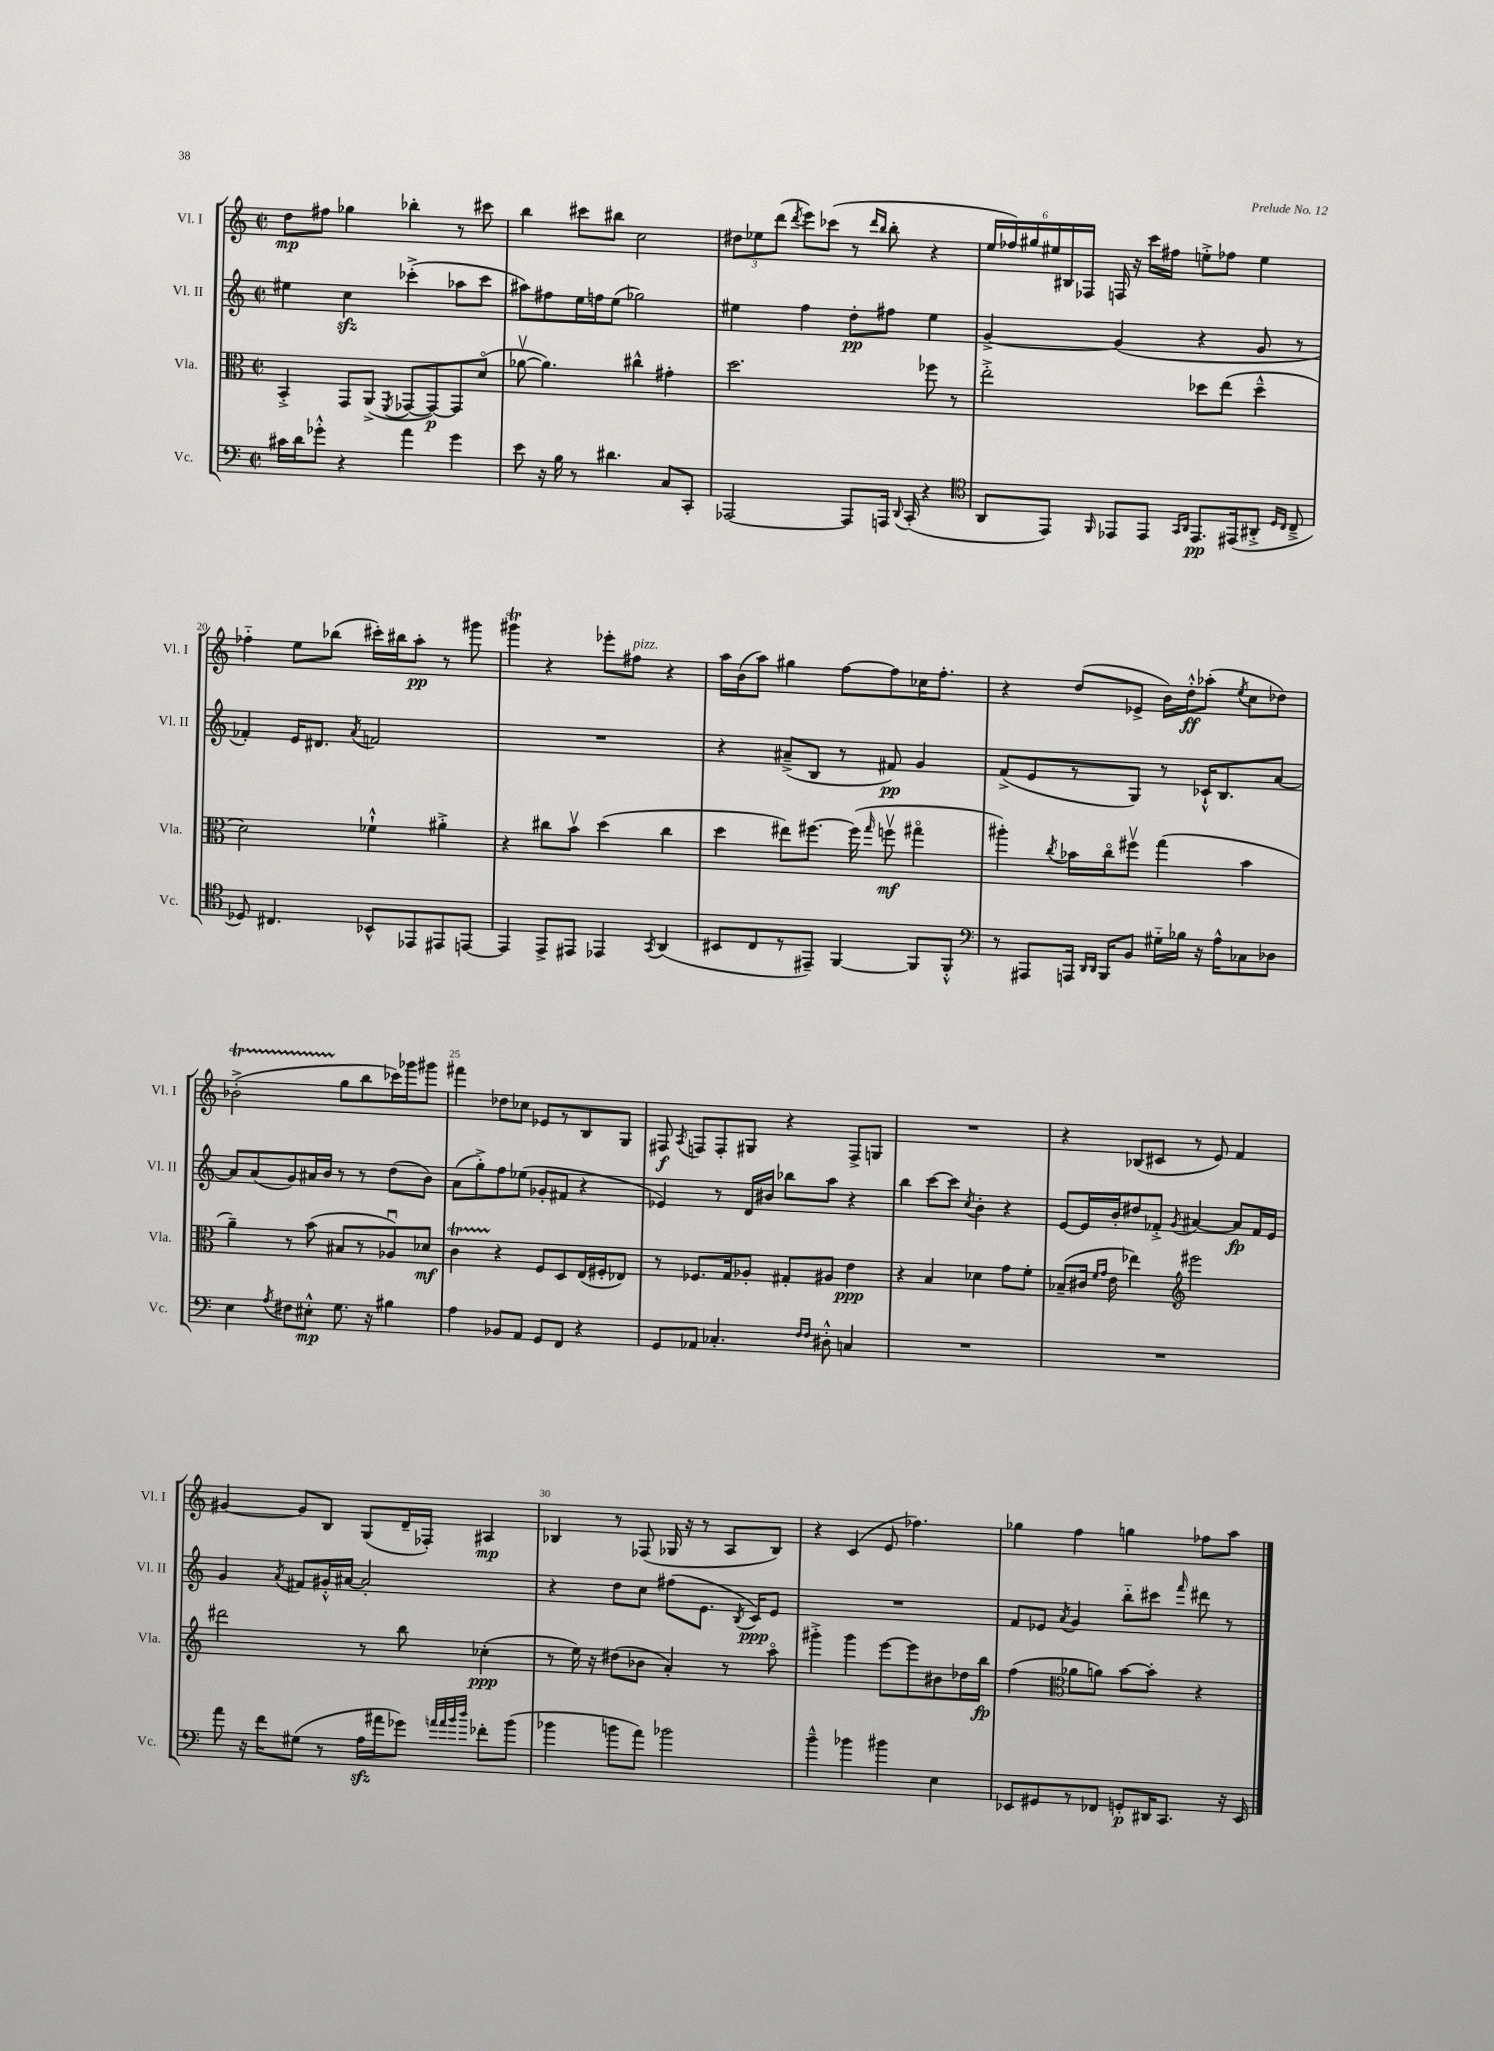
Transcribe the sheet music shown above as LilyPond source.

<<
\new StaffGroup <<
\new Staff = "s0" \with { instrumentName = "Vl. I" shortInstrumentName = "Vl. I" } {
    \clef treble \key c \major \defaultTimeSignature \time 2/2
    \autoBeamOff d''8[\mp fis''8] ges''4 bes''4-. r8 cis'''8 |
    b''4 cis'''8[ bis''8] c''2 |
    \tuplet 3/2 { dis''8[ ees''8 d'''8]( } \acciaccatura { d'''8 } e'''8[) ces'''8]( r8 \grace { d'''16[ b''16] } b''8-. r4 |
    \tuplet 6/4 { e''16[ fes''16) gis''16 eis''16 bis16 fes16] } f16 r16 c'''16[ fis''16] e''8[-.-> fes''8] e''4 |
    fes''4-_ e''8[ bes''8]( cis'''16[-.) bis''16 a''8]-.\pp r8 gis'''8 |
    gis'''4\trill r4 ees'''8[-. fis''8]^\markup { \italic "pizz." } r4 |
    a''16[ b'16( a''8]) gis''4 f''8[~ f''8 ces''16 f''8.]-. |
    r4 d''8[( ees'8]-> b'16[) d''16-.-^\ff aes''8]-.( \acciaccatura { e''8 } c''8[ des''8]) |
    bes'2-.->\startTrillSpan( g''8[\stopTrillSpan b''8 ces'''16) ges'''16 gis'''8] |
    fis'''4 des''8[ ces''8] ees'8[ r8 b8 g8] |
    fis8\f \acciaccatura { a8 } f8[ f8-. gis8] r4 f8[-> g8] |
    R1 |
    r4 bes8[( cis'8] r8 e'8) f'4 |
    gis'4~ gis'8[ b8] g8[( d'16-- fes16]-.) ais4\mp |
    bes4 r8 fes8( ges16 r16 r8 a8[ bes8]) |
    r4 c'4( e'8 fes''4.) |
    ges''4 f''4 g''4 fes''8[ a''8] \bar "|." |
}
\new Staff = "s1" \with { instrumentName = "Vl. II" shortInstrumentName = "Vl. II" } {
    \clef treble \key c \major \defaultTimeSignature \time 2/2
    \autoBeamOff eis''4 c''4\sfz ces'''4-.->( aes''8[ ces'''8] |
    ais''8[) fis''8 e''16 f''16 e''8]( ges''2) |
    eis''4 f''4 d''8[-.\pp fis''8] eis''4 |
    g'4~-> g'4( r4 g'8 r8 |
    fes'4-.) e'16[ dis'8.] \acciaccatura { a'8 } f'2 |
    R1 |
    r4 ais'8[--->( b8] r8 fis'8\pp) g'4 |
    f'8[->( e'8 r8 g8]) r8 ces'16[-!-^ b8. a'8]~ |
    a'8[ a'8( g'8) ais'16 b'16] r8 r8 d''8[( b'8]) |
    a'8[( g''8-.->) f''8 ees''8]( ges'8[-. fis'8] r4 |
    ees'4) r8 d'16[ bis'16] bes''8[ a''8] r4 |
    b''4 c'''8[~ c'''8] \acciaccatura { c''8 } b'4-. r4 |
    e'8[~ e'16 b'16-. dis''8 fes'8]-.-> \acciaccatura { g'8 } ais'4~ ais'8[\fp fes'16 e'16] |
    g'4 \acciaccatura { a'8 } fis'8[ gis'16-.-^ ais'16]~ ais'2-. |
    r4 d''8[ c''8] fis''8[( e'8.] \acciaccatura { b8 } c'16[\ppp) e'8] |
    R1 |
    f'8[ ees'8] \acciaccatura { a'8 } g'4 b''8[-_ cis'''8] \grace { f'''16 } dis'''8 r8 \bar "|." |
}
\new Staff = "s2" \with { instrumentName = "Vla." shortInstrumentName = "Vla." } {
    \clef alto \key c \major \defaultTimeSignature \time 2/2
    \autoBeamOff b,4-.-> g,8[ a,8]->( \acciaccatura { f,8 } ges,8[~ ges,8~\p) ges,8 d'8]\flageolet( |
    aes'8~\upbow aes'4.) cis''4-^ gis'4-. |
    d''2. fes''8 r8 |
    e''2-.-> des''8[ e''8]( des''4---^ |
    d'2) fes'4-!-^ ais'4-.-> |
    r4 cis''8[ b'8]\upbow d''4( cis''4 |
    d''4 eis''8[) fis''8.]~ fis''16( \grace { g''16 } f''8\upbow\mf gis''4\flageolet |
    ais''4-.) \acciaccatura { c''8 } bes'16[ c''16\flageolet fis''8]\upbow g''4( bes'4 |
    a'4--) r8 b'8( bis8[ r8 aes8\downbow) des'8]\mf |
    c'4\startTrillSpan r4\stopTrillSpan f8[ d8 e16( fis16-. ees8]) |
    r8 fes8.[ g16 aes8]-. gis8[-. ais8] e'4\ppp |
    r4 b4 des'4 g'8[ f'8]-. |
    bes8[--( cis'16] \grace { f'16[ g'16] } e'16 ees''4) \clef treble eis'''2 |
    dis'''2 r8 b''8 ces''4-.\ppp( |
    r8 e''16) r16 dis''8[( bes'8] a'4-.) r8 a''8\flageolet |
    gis'''4-.-> gis'''4 e'''8[~ e'''8 bis'8 des''16 b''16]\fp |
    f''4( \clef alto aes'8[ a'8]) b'8[~ b'8]-. r4 \bar "|." |
}
\new Staff = "s3" \with { instrumentName = "Vc." shortInstrumentName = "Vc." } {
    \clef bass \key c \major \defaultTimeSignature \time 2/2
    \autoBeamOff cis'16[ d'16 ges'8]-.-^ r4 a'4 ges'4 |
    e'8 r16 b16 r8 dis'4. c8[ c,8]-. |
    aes,,2~ aes,,8[ a,,16] \appoggiatura { d,8 } c,16-.( r4 |
    \clef tenor a,8[ e,8]) \grace { f,16 } ees,8[ ees,8] \grace { g,16[ a,16] } ees,8.[\pp eis,16( ais,8]-.-> \grace { d16[ c16] } c8---> |
    des8) cis4. bes,8[-^ ees,8 eis,8 e,8]~ |
    e,4 e,8[-> eis,8] ees,4 \acciaccatura { g,8 } a,4( |
    bis,8[ c8 r8 eis,8]--) f,4~ f,8[ f,8]-.-^ |
    \clef bass r8 ais,,8[ a,,16] \grace { d,16[ d,16] } b,,16[ b,8] gis16[-_ bes16] r16 a16[-^ ces8 des8] |
    e4 \acciaccatura { a8 } fis8[ eis8]-.-^\mp g8. r16 bis4 |
    a4 bes,8[ a,8] g,8[ f,8] r4 |
    g,8[ aes,8] ces4.-. \grace { f16[ f16] } dis8-.-^ c4 |
    R1 |
    R1 |
    a'8 r16 f'16[ gis8]( r8 a16[\sfz ais'16 ges'8]) \grace { a'32[ a'32 b'32 d''32] } fes'8[-. b'8]( |
    bes'4 b'8[ a'8]) bes'2 |
    b'4---^ bes'4 bis'4 e4 |
    ees,8[ gis,8 r8 fes,8] g,8[-.\p dis,16 c,8.] r16 ees,16 \bar "|." |
}
>>
>>
\layout { \context { \Score currentBarNumber = #16 \override BarNumber.break-visibility = ##(#f #t #t) barNumberVisibility = #(every-nth-bar-number-visible 5) } }
